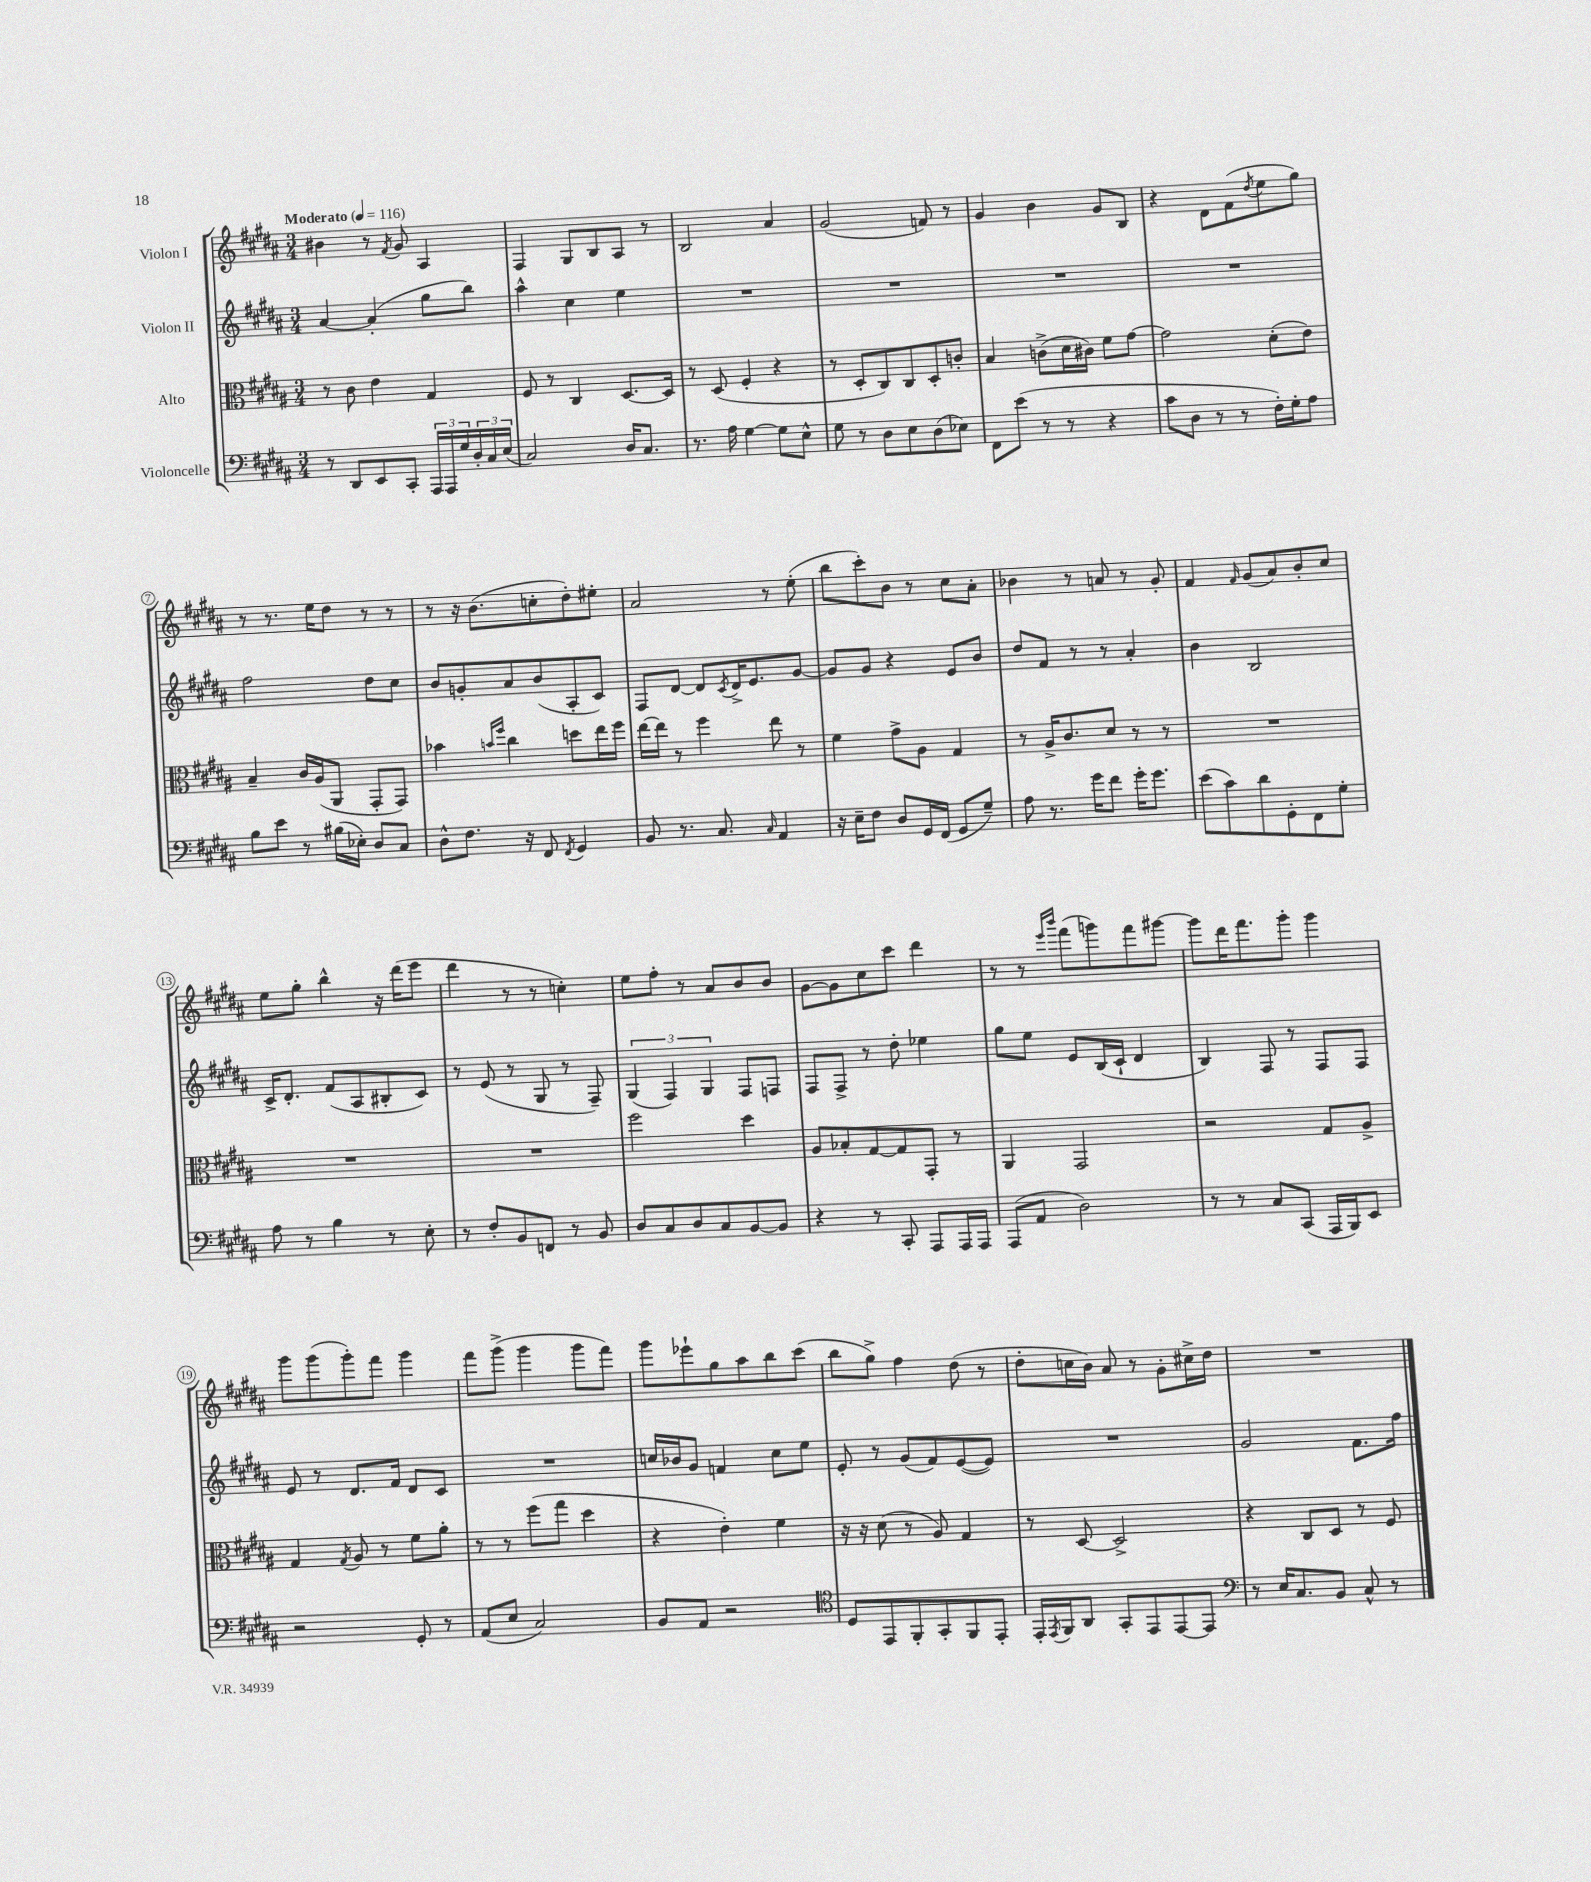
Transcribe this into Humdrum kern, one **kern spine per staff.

**kern	**kern	**kern	**kern
*staff4	*staff3	*staff2	*staff1
*clefF4	*clefC3	*clefG2	*clefG2
*k[f#c#g#d#a#]	*k[f#c#g#d#a#]	*k[f#c#g#d#a#]	*k[f#c#g#d#a#]
*M3/4	*M3/4	*M3/4	*M3/4
*MM116	*MM116	*MM116	*MM116
8r	8r	[4a#	4b#
8DD#	8c#	.	.
8EE	4e	(4a#']	8r
.	.	.	8qf#
8CC#'	.	.	8g#
24AAA#	4G#	8gg#	4A#
24AAA#	.	.	.
24G#	.	.	.
24D#'	.	8bb)	.
24C#	.	.	.
(24E	.	.	.
=	=	=	=
2C#)	8F#	4aa#^^	4F#
.	8r	.	.
.	4C#	4cc#	8G#
.	.	.	8B
16D#	[8.D#	4ee	8A#
8.C#	.	.	.
.	.	.	8r
.	16D#]	.	.
=	=	=	=
8.r	8r	2.r	2B
.	(8D#	.	.
16A#	.	.	.
[4G#	4F#'	.	.
8G#]	4r	.	4a#
8E^^	.	.	.
=	=	=	=
8G#	8r	2.r	(2g#
8r	8D#'	.	.
8D#	8C#)	.	.
8E	8C#	.	.
(8D#	8D#'	.	8f)
8E-)	8c'	.	8r
=	=	=	=
8FF#	4B	2.r	4g#
(8e	.	.	.
8r	(8c^	.	4b
8r	16d#	.	.
.	16c#)	.	.
4r	8f#	.	8g#
.	[8g#	.	8B
=	=	=	=
8c#	2g#]	2.r	4r
8D#	.	.	.
8r	.	.	8d#
8r	.	.	(8f#
.	.	.	8qdd#
16F#')	(8d#'	.	8ee
16G#'	.	.	.
8A#	8e)	.	8gg#)
=	=	=	=
8B	4B~	2ff#	8r
8e	.	.	8.r
8r	16c#	.	.
.	(16A#	.	16ee
(16B#	8AA#	.	8dd#
16E-')	.	.	.
8D#	8GG#'	8dd#	8r
8C#	8GG#)	8cc#	8r
=	=	=	=
8D#^^	4b-	8b	8r
8.F#	.	8g'	16r
.	.	.	(8.b
.	16qqb	.	.
.	16qqff#	.	.
.	4cc#	8a#	.
16r	.	.	.
8FF#	.	(8b	8cc'
8qFF#	.	.	.
4GG#	8dd	8A#'	8dd#')
.	16ee	8c#)	8ee#'
.	16ff#	.	.
=	=	=	=
8BB	[16ee	8F#	2a#
.	16ee]	.	.
8.r	8r	[8d#	.
.	4ff#	8d#]	.
8.C#	.	.	.
.	.	8qc#	.
.	.	16d#^	.
.	.	8.e	.
16qqC#	.	.	.
4AA#	8ee	.	8r
.	8r	[8g#	(8ee'
=	=	=	=
16r	4f#	8g#]	8bb
16E~	.	.	.
8F#	.	8g#	8ccc#')
8D#	8g#^	4r	8b
16GG#	8A#	.	8r
(16FF#	.	.	.
8GG#	4G#	8e	8cc#
8G#~)	.	8b	8a#'
=	=	=	=
8A#	8r	8dd#	4b-
8.r	16A#^	8f#	.
.	8.c#	.	.
.	.	8r	8r
16g#	.	.	.
8f#	8d#	8r	8a
16g#'	8r	4a#'	8r
8.g#	.	.	.
.	8r	.	8g#'
=	=	=	=
(8e	2.r	4b	4f#
8c#)	.	.	.
.	.	.	16qqf#
8d#	.	2B	(8g#
8GG#'	.	.	8a#)
8FF#	.	.	8b'
8G#'	.	.	8cc#
=	=	=	=
8A#	2.r	16c#^	8ee
.	.	8.d#'	.
8r	.	.	8gg#'
4B	.	(8f#	4bb^^
.	.	8A#	.
8r	.	8B#'	16r
.	.	.	(16ddd#
8E'	.	8c#)	8eee
=	=	=	=
8r	2.r	8r	4ddd#
8F#'	.	(8e	.
8BB	.	8r	8r
8FF	.	8G#	8r
8r	.	8r	4cc')
8BB	.	8F#~)	.
=	=	=	=
8D#	2ff#	(6G#	8ee
8C#	.	.	8ff#'
.	.	6F#)	.
8D#	.	.	8r
.	.	6G#	.
8C#	.	.	8a#
[8BB	4dd#	8F#	8b
8BB]	.	8F	8b
=	=	=	=
4r	8A#	8F#	[8g#
.	8B-'	8F#^	8g#]
8r	[8G#	8r	8cc#
8CC#'	8G#]	8dd#'	8ccc#
8AAA#	8GG#'	4ee-	4ddd#
16AAA#	8r	.	.
16AAA#	.	.	.
=	=	=	=
(8AAA#	4AA#	8gg#	8r
8AA#	.	8ee	8r
.	.	.	16qqeee
.	.	.	16qqbbb
2D#)	2GG#	8e	(8fff#
.	.	(16B	8ggg)
.	.	16c#`	.
.	.	4d#	8fff#
.	.	.	[8ggg#
=	=	=	=
8r	2r	4B)	8ggg#]
8r	.	.	16ddd#
.	.	.	8.fff#
8C#	.	8F#	.
(8CC#	.	8r	8ggg#'
16AAA#	8G#	8F#	4ggg#
16BBB)	.	.	.
8EE	8A#^	8F#	.
=	=	=	=
2r	4G#	8e	8ggg#
.	.	8r	(8ggg#
.	8qG#	.	.
.	8A#	8.d#	8ggg#')
.	8r	.	8fff#
.	.	16f#	.
8GG#'	8f#	8d#	4ggg#
8r	8a#'	8c#	.
=	=	=	=
(8AA#	8r	2.r	8fff#
8E	8r	.	(8ggg#^
2C#)	(8ff#	.	4ggg#
.	8gg#	.	.
.	4dd#	.	8ggg#
.	.	.	8fff#)
=	=	=	=
8BB	4r	16cc	8ggg#
.	.	16b-	.
8AA#	.	8g#	8eee-`
2r	4e')	4f	8gg#
.	.	.	8aa#
.	4f#	8cc	8bb
.	.	8ee	(8ccc#
=	=	=	=
*clefC4	*	*	*
8D#	16r	8e'	8bb
.	16r	.	.
8EE	(8d#	8r	8gg#^)
8FF#'	8r	(8g#	4ff#
8GG#'	8A#)	8f#)	.
8FF#	4G#	([8e	(8dd#
8EE'	.	8e])	8r
=	=	=	=
16EE'	8r	2.r	8dd#'
8qEE	.	.	.
16FF#	.	.	.
8AA#	[8D#	.	16cc
.	.	.	16b)
8GG#'	2D#^]	.	8a#
8EE	.	.	8r
[8EE	.	.	8g#'
8EE]	.	.	16cc#^
.	.	.	16dd#
=	=	=	=
*clefF4	*	*	*
8r	4r	2g#	2.r
16E	.	.	.
8.C#	.	.	.
.	8C#	.	.
8BB	8D#	.	.
8C#^^	8r	8.f#	.
8r	8F#	.	.
.	.	16ff#	.
==	==	==	==
*-	*-	*-	*-
